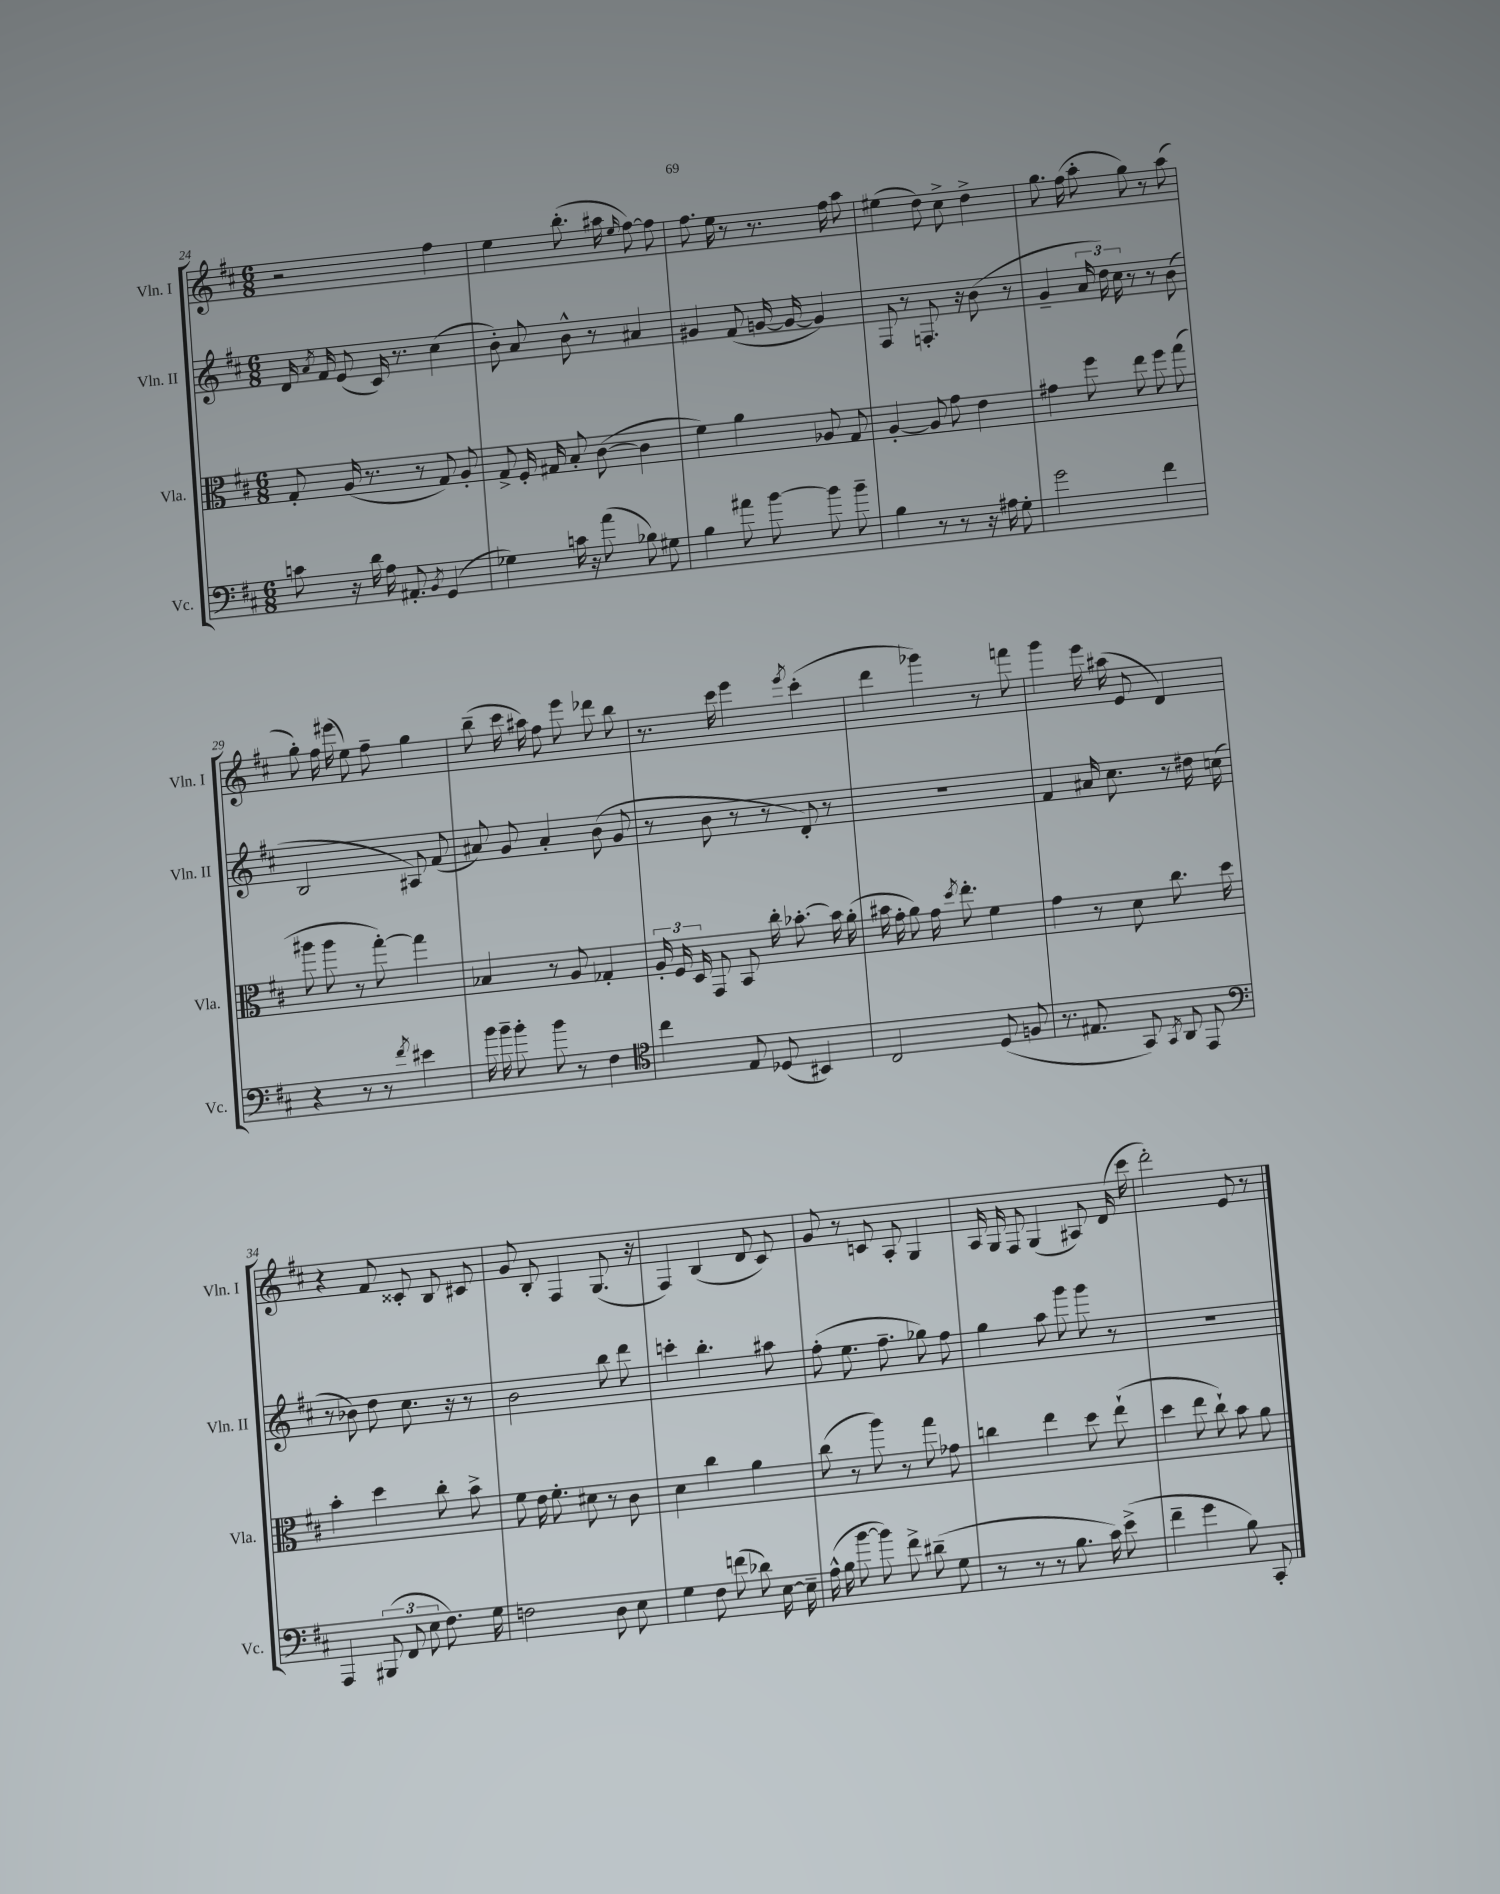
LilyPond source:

<<
\new StaffGroup <<
\new Staff = "s0" \with { instrumentName = "Vln. I" shortInstrumentName = "Vln. I" } {
    \clef treble \key d \major \numericTimeSignature \time 6/8
    \autoBeamOff r2 fis''4 |
    e''4 b''8.-.( ais''16 \grace { e''16 } fis''8~) fis''8 |
    fis''8. e''16 r8 r8. fis''16 a''8 |
    eis''4( d''8) cis''8-> d''4-> |
    g''8. fis''16( a''8-. g''8) r8 a''8( |
    g''8-.) fis''16 eis'''16( e''8) fis''8-- g''4 |
    b''8--( cis'''16 ais''16) fis''8 e'''8 des'''8 b''8 |
    r8. cis'''16 e'''4 \acciaccatura { e'''8 } cis'''4-.( |
    d'''4 ges'''4) r8 f'''8 |
    g'''4 e'''16 ais''16( e'8 d'4) |
    r4 fis'8 cisis'8-. b8 cis'8 |
    g'8 b8-. fis4 g8.( r16 |
    fis4) b4( d'8 cis'8) |
    g'8 r8 c'8 a8-. g4 |
    a16 g16 fis8 g4( ais8) d'16( cis'''16 |
    d'''2-.) e'8 r8 \bar "|." |
}
\new Staff = "s1" \with { instrumentName = "Vln. II" shortInstrumentName = "Vln. II" } {
    \clef treble \key d \major \numericTimeSignature \time 6/8
    \autoBeamOff d'16 \acciaccatura { a'8 } fis'16 e'8( cis'16) r8. cis''4( |
    b'8-.) a'8 b'8-^ r8 ais'4 |
    gis'4 fis'8( g'16~ g'16~ g'4) |
    fis8 r8 f8.-. r16 b'8( r8 |
    g'4-- \tuplet 3/2 { a'16 d''16) cis''16 } r8 r8 b'8( |
    b2 ais8) fis'8( |
    ais'8) g'8 ais'4-. b'8( g'8 |
    r8 b'8 r8 r8 d'8-.) r8 |
    R2. |
    fis'4 ais'16 cis''8. r8 dis''16 c''16( |
    r8 bes'8) d''8 cis''8. r16 r8 |
    b'2 b''8 d'''8 |
    c'''4-. b''4.-. ais''8 |
    fis''8-.( e''8. fis''8.-- ges''8) fis''8 |
    g''4 a''8 g'''8 g'''8 r8 |
    R2. \bar "|." |
}
\new Staff = "s2" \with { instrumentName = "Vla." shortInstrumentName = "Vla." } {
    \clef alto \key d \major \numericTimeSignature \time 6/8
    \autoBeamOff g8-. a16( r8. r8 g8) a8-. |
    g8-> fis16-. gis16 b8-. cis'8~( cis'4 |
    fis'4) a'4 aes8 g8 |
    a4~-. a8 g'8 e'4 |
    gis'4 fis''8 e''8 fis''8 g''8( |
    ais''8 ais''8 r8 g''8~-.) g''4 |
    bes4 r8 a8 ges4-. |
    \tuplet 3/2 { a16-. fis16 d16 } g,8 b,8 cis''16-. bes'8.~-. bes'16 a'16-.( |
    bis'16 g'16-. a'8) g'16 \acciaccatura { d''8 } e''8.-. fis'4 |
    g'4 r8 d'8 cis''8. d''16 |
    b'4-. d''4 cis''8-. b'8-> |
    fis'8 e'16 fis'8.-. dis'8 r8 cis'8 |
    d'4 cis''4 a'4 |
    cis''8( r8 a''8) r8 g''8 ges'8 |
    c''4 e''4 d''8 e''8-!( |
    d''4 e''8 cis''8-!) b'8 a'8 \bar "|." |
}
\new Staff = "s3" \with { instrumentName = "Vc." shortInstrumentName = "Vc." } {
    \clef bass \key d \major \numericTimeSignature \time 6/8
    \autoBeamOff c'8 r16 d'16 a16 ais,8.-. \acciaccatura { b,8 } g,4( |
    ges4) c'16 r16 a'8( bes8) gis8 |
    b4 ais'8 b'8~ b'8 b'8-- |
    b4 r8 r8 r16 ais16 g8-. |
    g'2 fis'4 |
    r4 r8 r8 \acciaccatura { fis'8 } eis'4 |
    b'16 b'16-- b'8-. b'8 r8 fis4 |
    \clef tenor cis''4 e8 des8( bis,4) |
    cis2 d8( f8 |
    r8. eis8. g,8) \acciaccatura { g,8 } a,8 e,8 |
    \clef bass a,,4 \tuplet 3/2 { bis,,8( fis,8 e8 } fis8.) g16 |
    f2 d8 e8 |
    g4 fis8 f'8( des'8) e16~ e16-- |
    a16-^( b16 b'8~ b'8) fis'8-> dis'8--( g8 |
    r8 r8 r8 b8. cis'16) e'8->( |
    fis'4-- g'4 b8) cis,8-. \bar "|." |
}
>>
>>
\layout { \context { \Score currentBarNumber = #24 } }
